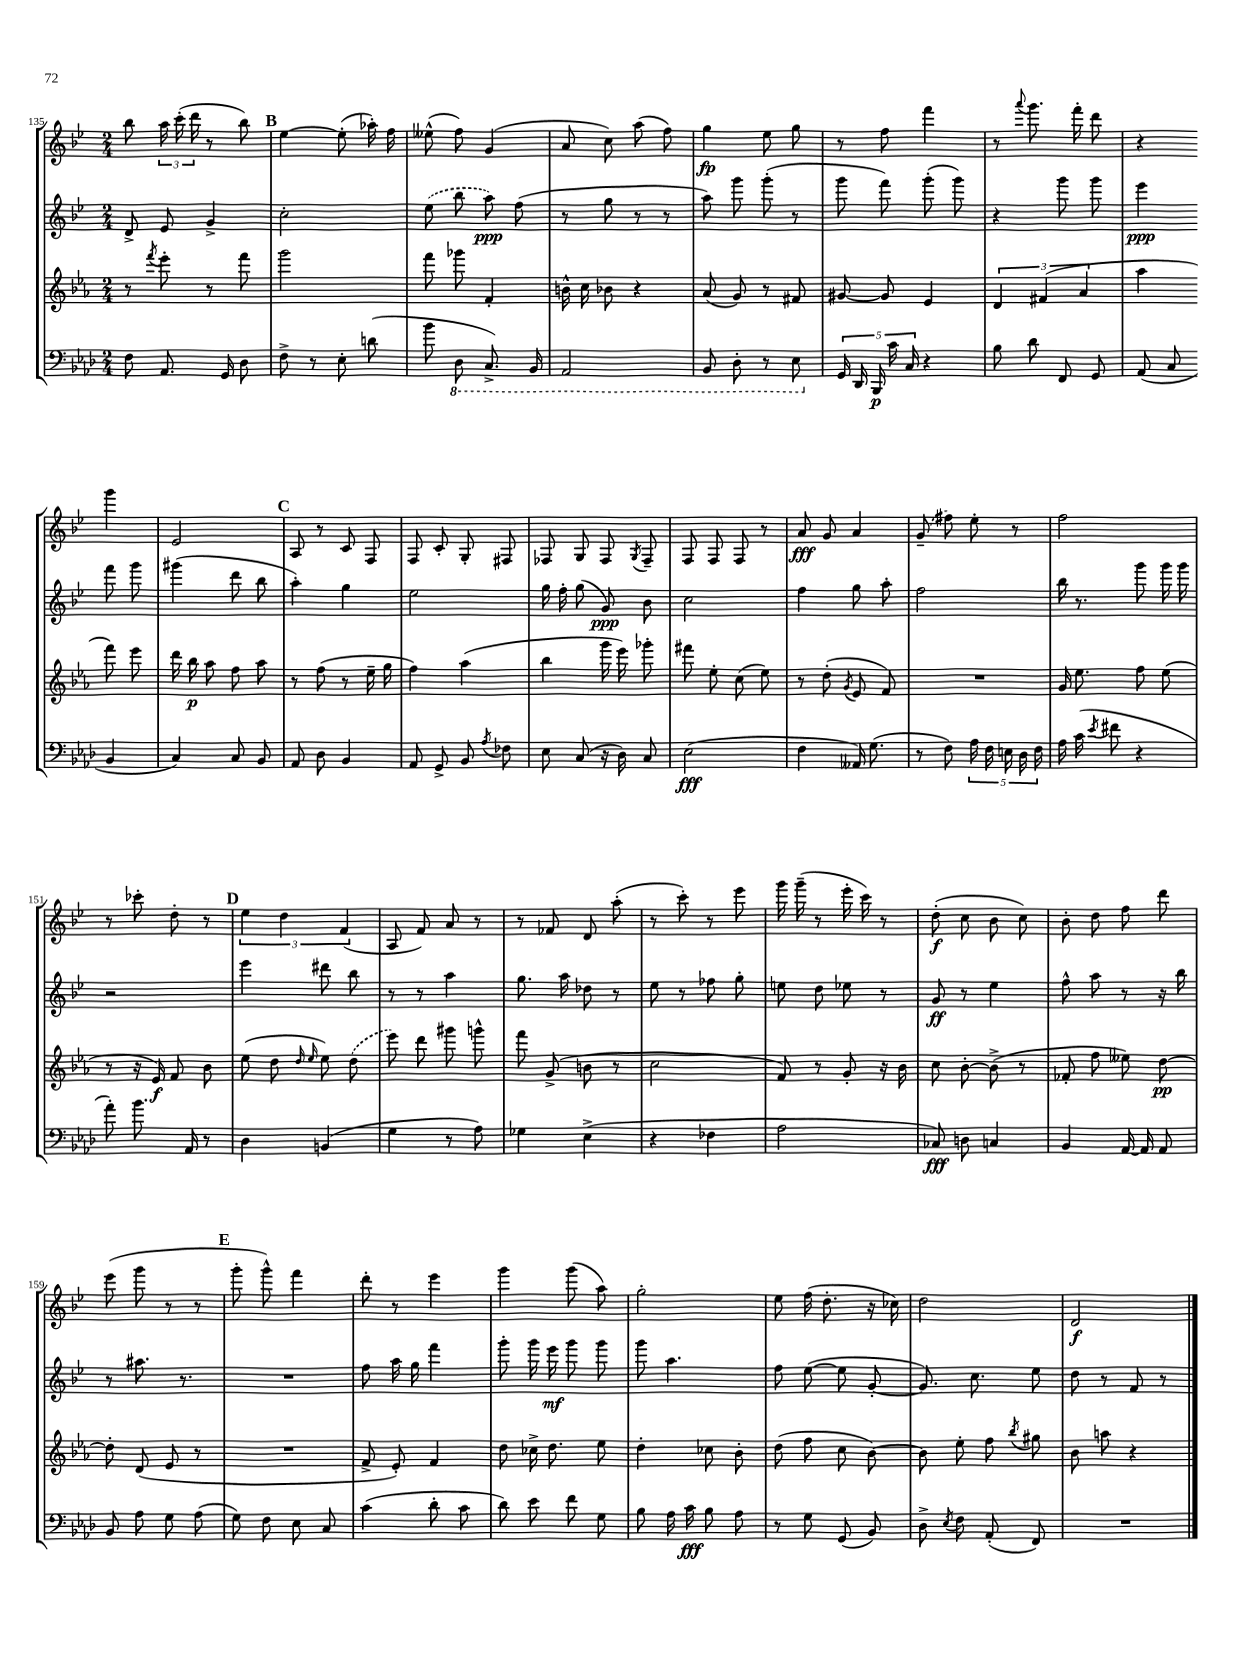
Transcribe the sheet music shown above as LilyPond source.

<<
\new StaffGroup <<
\new Staff = "s0" {
    \clef treble \key bes \major \numericTimeSignature \time 2/4
    \autoBeamOff bes''8 \tuplet 3/2 { a''16 c'''16-.( d'''16 } r8 bes''8) |
    \mark \markup { \bold "B" } ees''4~ ees''8-.( aes''16-.) f''16 |
    eeses''8-^( f''8) g'4( |
    a'8 c''8) a''8( f''8) |
    g''4\fp ees''8 g''8 |
    r8 f''8 f'''4 |
    r8 \appoggiatura { a'''8 } g'''8. f'''16-. d'''8 |
    r4 g'''4 |
    ees'2 |
    \mark \markup { \bold "C" } a8 r8 c'8 f8 |
    f8 c'8-. g8-. fis8 |
    fes8 g8 fes8 \acciaccatura { g8 } fes8-- |
    f8 f8 f8 r8 |
    a'8\fff g'8 a'4 |
    \once \slurDashed g'8--( fis''8) ees''8-. r8 |
    f''2 |
    r8 ces'''8-. d''8-. r8 |
    \mark \markup { \bold "D" } \tuplet 3/2 { ees''4 d''4 f'4( } |
    a8 f'8) a'8 r8 |
    r8 fes'8 d'8 a''8-.( |
    r8 c'''8-.) r8 ees'''8 |
    g'''16 g'''16--( r8 ees'''16-. c'''16) r8 |
    d''8-.\f( c''8 bes'8 c''8) |
    bes'8-. d''8 f''8 d'''8 |
    ees'''8( g'''8 r8 r8 |
    \mark \markup { \bold "E" } g'''8-. g'''8-^) f'''4 |
    d'''8-. r8 ees'''4 |
    g'''4 g'''8( a''8) |
    g''2-. |
    ees''8 f''16( d''8.-. r16 ces''16) |
    d''2 |
    d'2\f \bar "|." |
}
\new Staff = "s1" {
    \clef treble \key bes \major \numericTimeSignature \time 2/4
    \autoBeamOff d'8-> ees'8 g'4-> |
    \mark \markup { \bold "B" } c''2-. |
    \once \slurDashed ees''8( bes''8 a''8\ppp) f''8( |
    r8 g''8 r8 r8 |
    a''8) g'''8 g'''8-.( r8 |
    g'''8 f'''8) g'''8-.( g'''8) |
    r4 g'''8 g'''8 |
    ees'''4\ppp f'''8 g'''8 |
    gis'''4( d'''8 bes''8 |
    \mark \markup { \bold "C" } a''4-.) g''4 |
    ees''2 |
    g''16 f''16-. g''8( g'8\ppp) bes'8 |
    c''2 |
    f''4 g''8 a''8-. |
    f''2 |
    bes''16 r8. g'''8 g'''16 g'''16 |
    r2 |
    \mark \markup { \bold "D" } ees'''4 dis'''8 bes''8 |
    r8 r8 a''4 |
    g''8. a''16 des''8 r8 |
    ees''8 r8 fes''8 g''8-. |
    e''8 d''8 ees''8 r8 |
    g'8\ff r8 ees''4 |
    f''8-^ a''8 r8 r16 bes''16 |
    r8 ais''8. r8. |
    \mark \markup { \bold "E" } R2 |
    f''8 a''16 g''16 f'''4 |
    g'''8-. g'''16 ees'''16\mf g'''8 g'''8 |
    g'''8 a''4. |
    f''8 ees''8~( ees''8 g'8~-. |
    g'8.) c''8. ees''8 |
    d''8 r8 f'8 r8 \bar "|." |
}
\new Staff = "s2" {
    \clef treble \key ees \major \numericTimeSignature \time 2/4
    \autoBeamOff r8 \acciaccatura { f'''8 } ees'''8-. r8 f'''8 |
    \mark \markup { \bold "B" } g'''2 |
    f'''8 ges'''8 f'4-. |
    b'16-^ c''16 bes'8 r4 |
    aes'8( g'8) r8 fis'8 |
    gis'8~ gis'8 ees'4 |
    \tuplet 3/2 { d'4 fis'4( aes'4 } |
    aes''4 f'''8) ees'''8 |
    d'''16 bes''16\p aes''8 f''8 aes''8 |
    \mark \markup { \bold "C" } r8 f''8( r8 ees''16-- g''16 |
    f''4) aes''4( |
    bes''4 g'''16 ees'''16) ges'''8-. |
    fis'''8 ees''8-. c''8( ees''8) |
    r8 d''8-.( \acciaccatura { g'8 } ees'8 f'8) |
    R2 |
    g'16 ees''8. f''8 ees''8( |
    r8 r16 ees'16\f) f'8 bes'8 |
    \mark \markup { \bold "D" } ees''8( d''8 \grace { d''16 ees''16 } ees''8) \once \slurDashed d''8( |
    ees'''8) d'''8 gis'''8 g'''8-^ |
    f'''8 g'8->( b'8 r8 |
    c''2 |
    f'8) r8 g'8-. r16 bes'16 |
    c''8 bes'8~-. bes'8->( r8 |
    fes'8-. f''8 eeses''8) d''8~\pp |
    d''8-. d'8( ees'8 r8 |
    \mark \markup { \bold "E" } R2 |
    f'8-> ees'8-.) f'4 |
    d''8 ces''16-> d''8. ees''8 |
    d''4-. ces''8 bes'8-. |
    d''8( f''8 c''8 bes'8~) |
    bes'8 ees''8-. f''8 \acciaccatura { bes''8 } gis''8 |
    bes'8 a''8 r4 \bar "|." |
}
\new Staff = "s3" {
    \clef bass \key aes \major \numericTimeSignature \time 2/4
    \autoBeamOff f8 aes,8. g,16 des8 |
    \mark \markup { \bold "B" } f8-> r8 ees8-. d'8( |
    bes'8 \ottava #-1 des,8 c,8.->) bes,,16 |
    aes,,2 |
    bes,,8 des,8-. r8 ees,8 \ottava #0 |
    \tuplet 5/4 { g,16 des,16 bes,,16\p c'16 c16 } r4 |
    bes8 des'8 f,8 g,8 |
    aes,8( c8 bes,4 |
    c4) c8 bes,8 |
    \mark \markup { \bold "C" } aes,8 des8 bes,4 |
    aes,8 g,8-> bes,8 \acciaccatura { aes8 } fes8 |
    ees8 c8( r16 des16) c8 |
    ees2\fff( |
    f4 aeses,16) g8.( |
    r8 f8) \tuplet 5/4 { aes16 f16 e16 des16 f16 } |
    aes16 c'16( \acciaccatura { ees'8 } fis'8 r4 |
    aes'8-.) bes'8. aes,16 r8 |
    \mark \markup { \bold "D" } des4 b,4( |
    g4 r8 aes8) |
    ges4 ees4->( |
    r4 fes4 |
    aes2 |
    ces8\fff) d8 c4 |
    bes,4 aes,16~ aes,16 aes,8 |
    bes,8 aes8 g8 aes8( |
    \mark \markup { \bold "E" } g8) f8 ees8 c8 |
    c'4( des'8-. c'8 |
    des'8) ees'8 f'8 g8 |
    bes8 aes16 c'16\fff bes8 aes8 |
    r8 g8 g,8( bes,8) |
    des8-> \acciaccatura { ees8 } f8 aes,8-.( f,8) |
    R2 \bar "|." |
}
>>
>>
\layout { \context { \Score currentBarNumber = #135 } }
